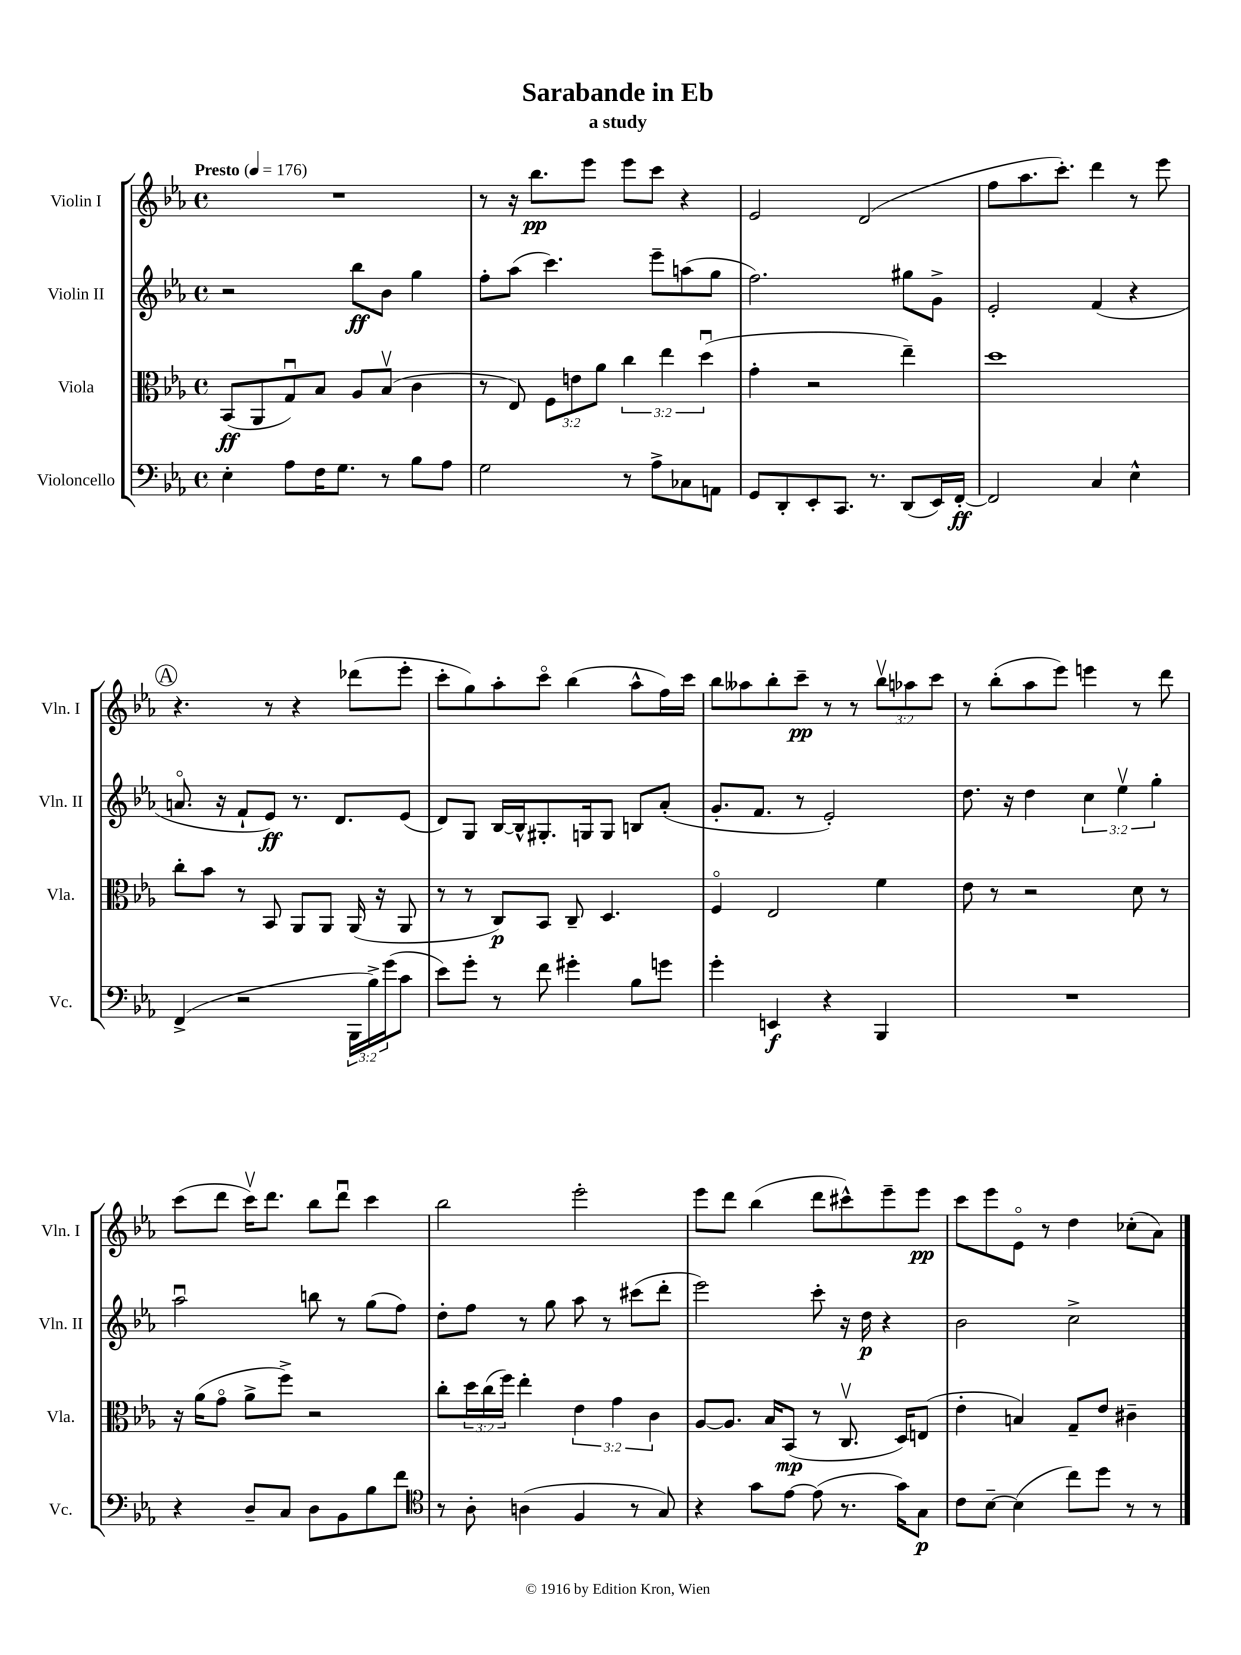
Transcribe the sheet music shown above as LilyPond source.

\header { title = "Sarabande in Eb" subtitle = "a study" }
<<
\new StaffGroup <<
\new Staff = "s0" \with { instrumentName = "Violin I" shortInstrumentName = "Vln. I" } {
    \clef treble \key ees \major \defaultTimeSignature \time 4/4 \override Staff.TupletNumber.text = #tuplet-number::calc-fraction-text \tempo "Presto" 4 = 176
    R1 |
    r8 r16 bes''8.\pp ees'''8 ees'''8 c'''8 r4 |
    ees'2 d'2( |
    f''8 aes''8. c'''8.-.) d'''4 r8 ees'''8 |
    \mark \markup { \circle "A" } r4. r8 r4 des'''8( ees'''8-. |
    c'''8-. g''8) aes''8-. c'''8\flageolet bes''4( aes''8-^ f''16) c'''16 |
    bes''8 aeses''8 bes''8-. c'''8--\pp r8 r8 \tuplet 3/2 { bes''8\upbow aes''8 c'''8 } |
    r8 bes''8-.( aes''8 ees'''8) e'''4 r8 d'''8 |
    c'''8( d'''8 c'''16\upbow) d'''8. bes''8 d'''8\downbow c'''4 |
    bes''2 ees'''2-. |
    ees'''8 d'''8 bes''4( d'''8 cis'''8-^) ees'''8-- ees'''8\pp |
    c'''8 ees'''8 ees'8\flageolet r8 d''4 ces''8-.( aes'8) \bar "|." |
}
\new Staff = "s1" \with { instrumentName = "Violin II" shortInstrumentName = "Vln. II" } {
    \clef treble \key ees \major \defaultTimeSignature \time 4/4 \override Staff.TupletNumber.text = #tuplet-number::calc-fraction-text
    r2 bes''8\ff bes'8 g''4 |
    f''8-. aes''8( c'''4.) ees'''8-- a''8( g''8 |
    f''2.) gis''8 g'8-> |
    ees'2-. f'4( r4 |
    \mark \markup { \circle "A" } a'8.\flageolet r16 f'8-! ees'8\ff) r8. d'8. ees'8( |
    d'8) g8 bes16~ bes16-^ gis8.-. g16 g8 b8 aes'8-.( |
    g'8.-. f'8. r8 ees'2-.) |
    d''8. r16 d''4 \tuplet 3/2 { c''4 ees''4\upbow g''4-. } |
    aes''2\downbow b''8 r8 g''8( f''8) |
    d''8-. f''8 r8 g''8 aes''8 r8 cis'''8( d'''8-. |
    ees'''2) c'''8-. r16 d''16\p r4 |
    bes'2 c''2-> \bar "|." |
}
\new Staff = "s2" \with { instrumentName = "Viola" shortInstrumentName = "Vla." } {
    \clef alto \key ees \major \defaultTimeSignature \time 4/4 \override Staff.TupletNumber.text = #tuplet-number::calc-fraction-text
    bes,8\ff( aes,8 g8\downbow) bes8 aes8 bes8\upbow( c'4 |
    r8 ees8) \tuplet 3/2 { f8 e'8 aes'8 } \tuplet 3/2 { c''4 ees''4 d''4\downbow( } |
    g'4-. r2 ees''4--) |
    d''1 |
    \mark \markup { \circle "A" } c''8-. bes'8 r8 bes,8 aes,8 aes,8 aes,16( r16 aes,8 |
    r8 r8 c8\p) bes,8 c8-- d4. |
    f4\flageolet ees2 f'4 |
    ees'8 r8 r2 d'8 r8 |
    r16 aes'16( g'8\flageolet aes'8-> f''8->) r2 |
    c''8-. \tuplet 3/2 { d''16 c''16( f''16) } ees''4-. \tuplet 3/2 { ees'4 g'4 c'4 } |
    aes8~ aes8. bes16 bes,8\mp( r8 c8.\upbow d16) e8( |
    ees'4-. b4) g8-- ees'8 cis'4-- \bar "|." |
}
\new Staff = "s3" \with { instrumentName = "Violoncello" shortInstrumentName = "Vc." } {
    \clef bass \key ees \major \defaultTimeSignature \time 4/4 \override Staff.TupletNumber.text = #tuplet-number::calc-fraction-text
    ees4-. aes8 f16 g8. r8 bes8 aes8 |
    g2 r8 aes8-> ces8 a,8 |
    g,8 d,8-. ees,8-. c,8. r8. d,8( ees,16) f,16~-.\ff |
    f,2 c4 ees4-^ |
    \mark \markup { \circle "A" } f,4->( r2 \tuplet 3/2 { bes,,16 bes16->) g'16( } c'8 |
    ees'8) g'8-. r8 f'8 gis'4-. bes8 g'8 |
    g'4-. e,4\f r4 bes,,4 |
    R1 |
    r4 d8-- c8 d8 bes,8 bes8 f'8 |
    \clef tenor r8 aes8-. a4( f4 r8 g8) |
    r4 g'8 ees'8~ ees'8( r8. g'16) g8\p |
    c'8 bes8~-- bes4( c''8) d''8 r8 r8 \bar "|." |
}
>>
>>
\layout { \context { \Score \remove "Bar_number_engraver" } }
